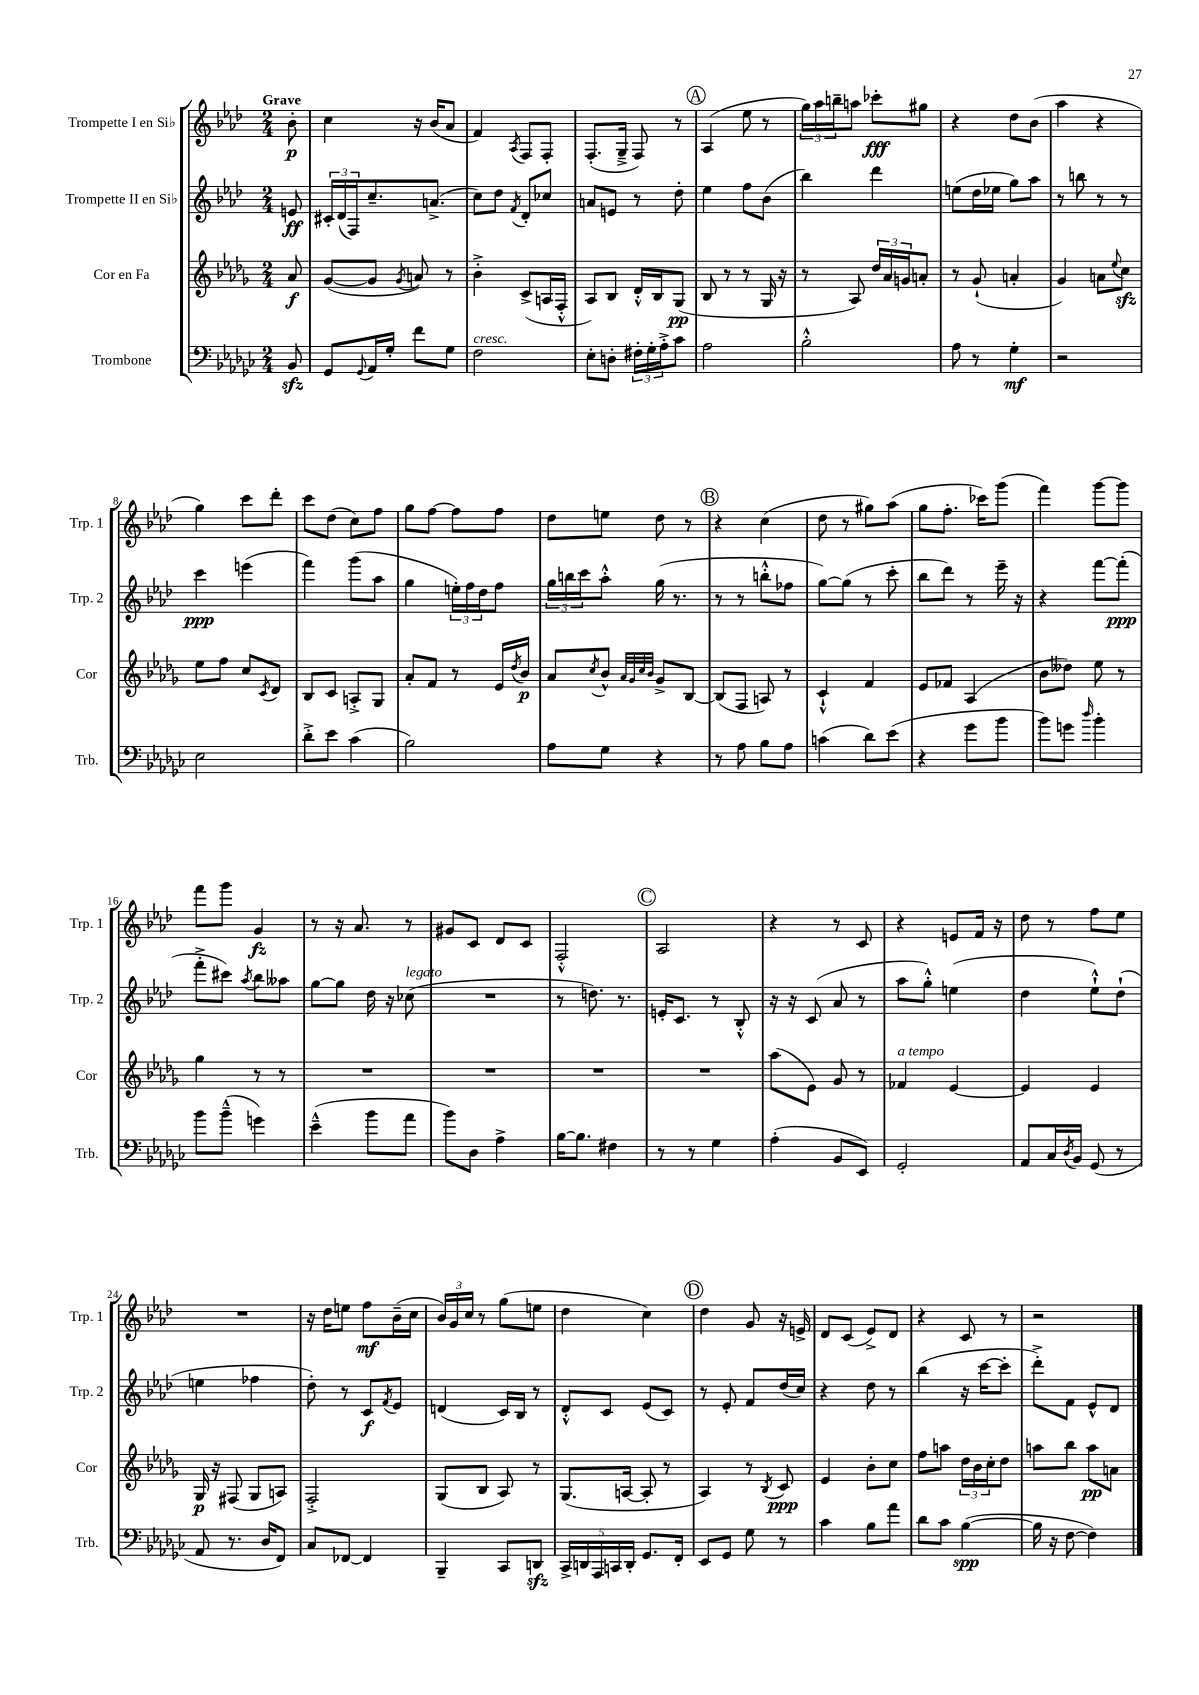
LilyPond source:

<<
\new StaffGroup <<
\new Staff = "s0" \with { instrumentName = "Trompette I en Sib" shortInstrumentName = "Trp. 1" } {
    \clef treble \key aes \major \numericTimeSignature \time 2/4 \partial 8 \tempo "Grave"
    bes'8-.\p |
    c''4 r16 bes'16( aes'8 |
    f'4) \acciaccatura { aes8 } f8 f8-. |
    f8.-.( g16---> f8) r8 |
    \mark \markup { \circle "A" } aes4( ees''8 r8 |
    \tuplet 3/2 { g''16) aes''16 b''16-- } a''8 ces'''8-.\fff gis''8 |
    r4 des''8 bes'8( |
    aes''4 r4 |
    g''4) c'''8 des'''8-. |
    c'''8 des''8( c''8) f''8 |
    g''8 f''8~ f''8 f''8 |
    des''8 e''8 des''8 r8 |
    \mark \markup { \circle "B" } r4 c''4( |
    des''8 r8 gis''8) aes''8( |
    g''8 f''8.-. ces'''16) g'''8( |
    f'''4) g'''8~ g'''8 |
    f'''8 g'''8 g'4\fz |
    r8 r16 aes'8. r8 |
    gis'8 c'8 des'8 c'8 |
    f2-.-^ |
    \mark \markup { \circle "C" } aes2 |
    r4 r8 c'8 |
    r4 e'8 f'16 r16 |
    des''8 r8 f''8 ees''8 |
    R2 |
    r16 des''16 e''8 f''8\mf bes'16--( c''16 |
    \tuplet 3/2 { bes'16) g'16 c''16 } r8 g''8( e''8 |
    des''4 c''4) |
    \mark \markup { \circle "D" } des''4 g'8 r16 e'16-> |
    des'8 c'8( ees'8->) des'8 |
    r4 c'8 r8 |
    r2 \bar "|." |
}
\new Staff = "s1" \with { instrumentName = "Trompette II en Sib" shortInstrumentName = "Trp. 2" } {
    \clef treble \key aes \major \numericTimeSignature \time 2/4 \partial 8
    e'8\ff |
    \tuplet 3/2 { cis'16-. des'16( f16) } c''8.-- a'8.->( |
    c''8) des''8 \acciaccatura { f'8 } des'8-. ces''8 |
    a'8 e'8 r8 des''8-. |
    \mark \markup { \circle "A" } ees''4 f''8 bes'8( |
    bes''4) des'''4 |
    e''8( des''16 ees''16 g''8) aes''8 |
    r8 b''8 r8 r8 |
    c'''4\ppp e'''4( |
    f'''4) g'''8( aes''8 |
    g''4 \tuplet 3/2 { e''16-.) f''16 des''16 } f''8 |
    \tuplet 3/2 { g''16 b''16 c'''16 } aes''8-.-^ g''16( r8. |
    \mark \markup { \circle "B" } r8 r8 b''8-.-^ fes''8 |
    g''8~) g''8( r8 c'''8-. |
    bes''8 des'''8) r8 ees'''16-- r16 |
    r4 f'''8~ f'''8-.\ppp( |
    f'''8-.-> cis'''8) \acciaccatura { aes''8 } bes''8 aeses''8 |
    g''8~ g''8 des''16 r16 ces''8^\markup { \italic "legato" }( |
    R2 |
    r8 d''8.) r8. |
    \mark \markup { \circle "C" } e'16-. c'8. r8 bes8-.-^ |
    r16 r16 c'8( aes'8 r8 |
    aes''8 g''8-.-^) e''4( |
    des''4 ees''8-!-^) des''8-!( |
    e''4 fes''4 |
    des''8-.) r8 c'8\f \acciaccatura { f'8 } ees'8 |
    d'4( c'16) bes16 r8 |
    des'8-.-^ c'8 ees'8( c'8) |
    \mark \markup { \circle "D" } r8 ees'8-. f'8 des''16( c''16) |
    r4 des''8 r8 |
    bes''4( r16 c'''16~ c'''8-. |
    des'''8-.->) f'8 ees'8-^ des'8 \bar "|." |
}
\new Staff = "s2" \with { instrumentName = "Cor en Fa" shortInstrumentName = "Cor" } {
    \clef treble \key des \major \numericTimeSignature \time 2/4 \partial 8
    aes'8\f |
    ges'8~( ges'8 \acciaccatura { ges'8 } a'8) r8 |
    bes'4-.-> c'8->( a16 f16-.-^ |
    aes8) bes8 des'16-.-^ bes16 ges8\pp( |
    \mark \markup { \circle "A" } bes8 r8 r8 ges16 r16 |
    r8 aes8) \tuplet 3/2 { des''16 aes'16 g'16 } a'8-. |
    r8 ges'8-!( a'4-. |
    ges'4) a'8 \appoggiatura { ees''8 } c''8\sfz |
    ees''8 f''8 c''8 \acciaccatura { c'8 } des'8 |
    bes8 c'8 a8-.-> ges8 |
    aes'8-. f'8 r8 ees'16 \acciaccatura { des''8 } bes'16\p |
    aes'8 \acciaccatura { c''8 } bes'8-^ \grace { aes'32 ges'32 c''32 bes'32 } ges'8-> bes8~ |
    \mark \markup { \circle "B" } bes8( f8 a8) r8 |
    c'4-!-^ f'4 |
    ees'8 fes'8 aes4( |
    bes'8 deses''8) ees''8 r8 |
    ges''4 r8 r8 |
    R2 |
    R2 |
    R2 |
    \mark \markup { \circle "C" } R2 |
    aes''8( ees'8) ges'8 r8 |
    fes'4^\markup { \italic "a tempo" } ees'4~ |
    ees'4 ees'4 |
    ges16\p r16 fis8( ges8 a8) |
    f2-.-> |
    ges8( bes8 aes8) r8 |
    ges8.( a16~ a8-. r8 |
    \mark \markup { \circle "D" } aes4) r8 \acciaccatura { bes8 } c'8\ppp |
    ees'4 bes'8-. c''8 |
    f''8 a''8 \tuplet 3/2 { des''16 bes'16 c''16-. } des''8 |
    a''8 bes''8 a''8\pp a'8 \bar "|." |
}
\new Staff = "s3" \with { instrumentName = "Trombone" shortInstrumentName = "Trb." } {
    \clef bass \key ges \major \numericTimeSignature \time 2/4 \partial 8
    bes,8\sfz |
    ges,8 \appoggiatura { ges,8 } aes,16 ges16-. f'8 ges8 |
    f2^\markup { \italic "cresc." } |
    ees8-. d8-. \tuplet 3/2 { fis16-. ges16-. aes16-.-> } ces'8 |
    \mark \markup { \circle "A" } aes2 |
    bes2-.-^ |
    aes8 r8 ges4-.\mf |
    r2 |
    ees2 |
    des'8-.-> ees'8 ces'4( |
    bes2) |
    aes8 ges8 r4 |
    \mark \markup { \circle "B" } r8 aes8 bes8 aes8 |
    c'4( des'8) ees'8( |
    r4 ges'8 bes'8 |
    bes'8) g'8 \grace { des''16 } bes'4-. |
    bes'8 bes'8---^( g'4) |
    ees'4---^( bes'8 aes'8 |
    bes'8) des8 aes4-> |
    bes16~ bes8. fis4 |
    \mark \markup { \circle "C" } r8 r8 ges4 |
    aes4-.( bes,8 ees,8) |
    ges,2-. |
    aes,8 ces16 \acciaccatura { des8 } bes,16 ges,8( r8 |
    aes,8 r8. des16 f,8) |
    ces8 fes,8~ fes,4 |
    bes,,4-- ces,8 d,8\sfz |
    \tuplet 5/4 { ces,16-> d,16 aes,,16 c,16 d,16-. } ges,8. f,16-. |
    \mark \markup { \circle "D" } ees,8 ges,8 ges8 r8 |
    ces'4 bes8 aes'8 |
    des'8 ces'8 bes4~\spp( |
    bes16 r16 f8~ f4) \bar "|." |
}
>>
>>
